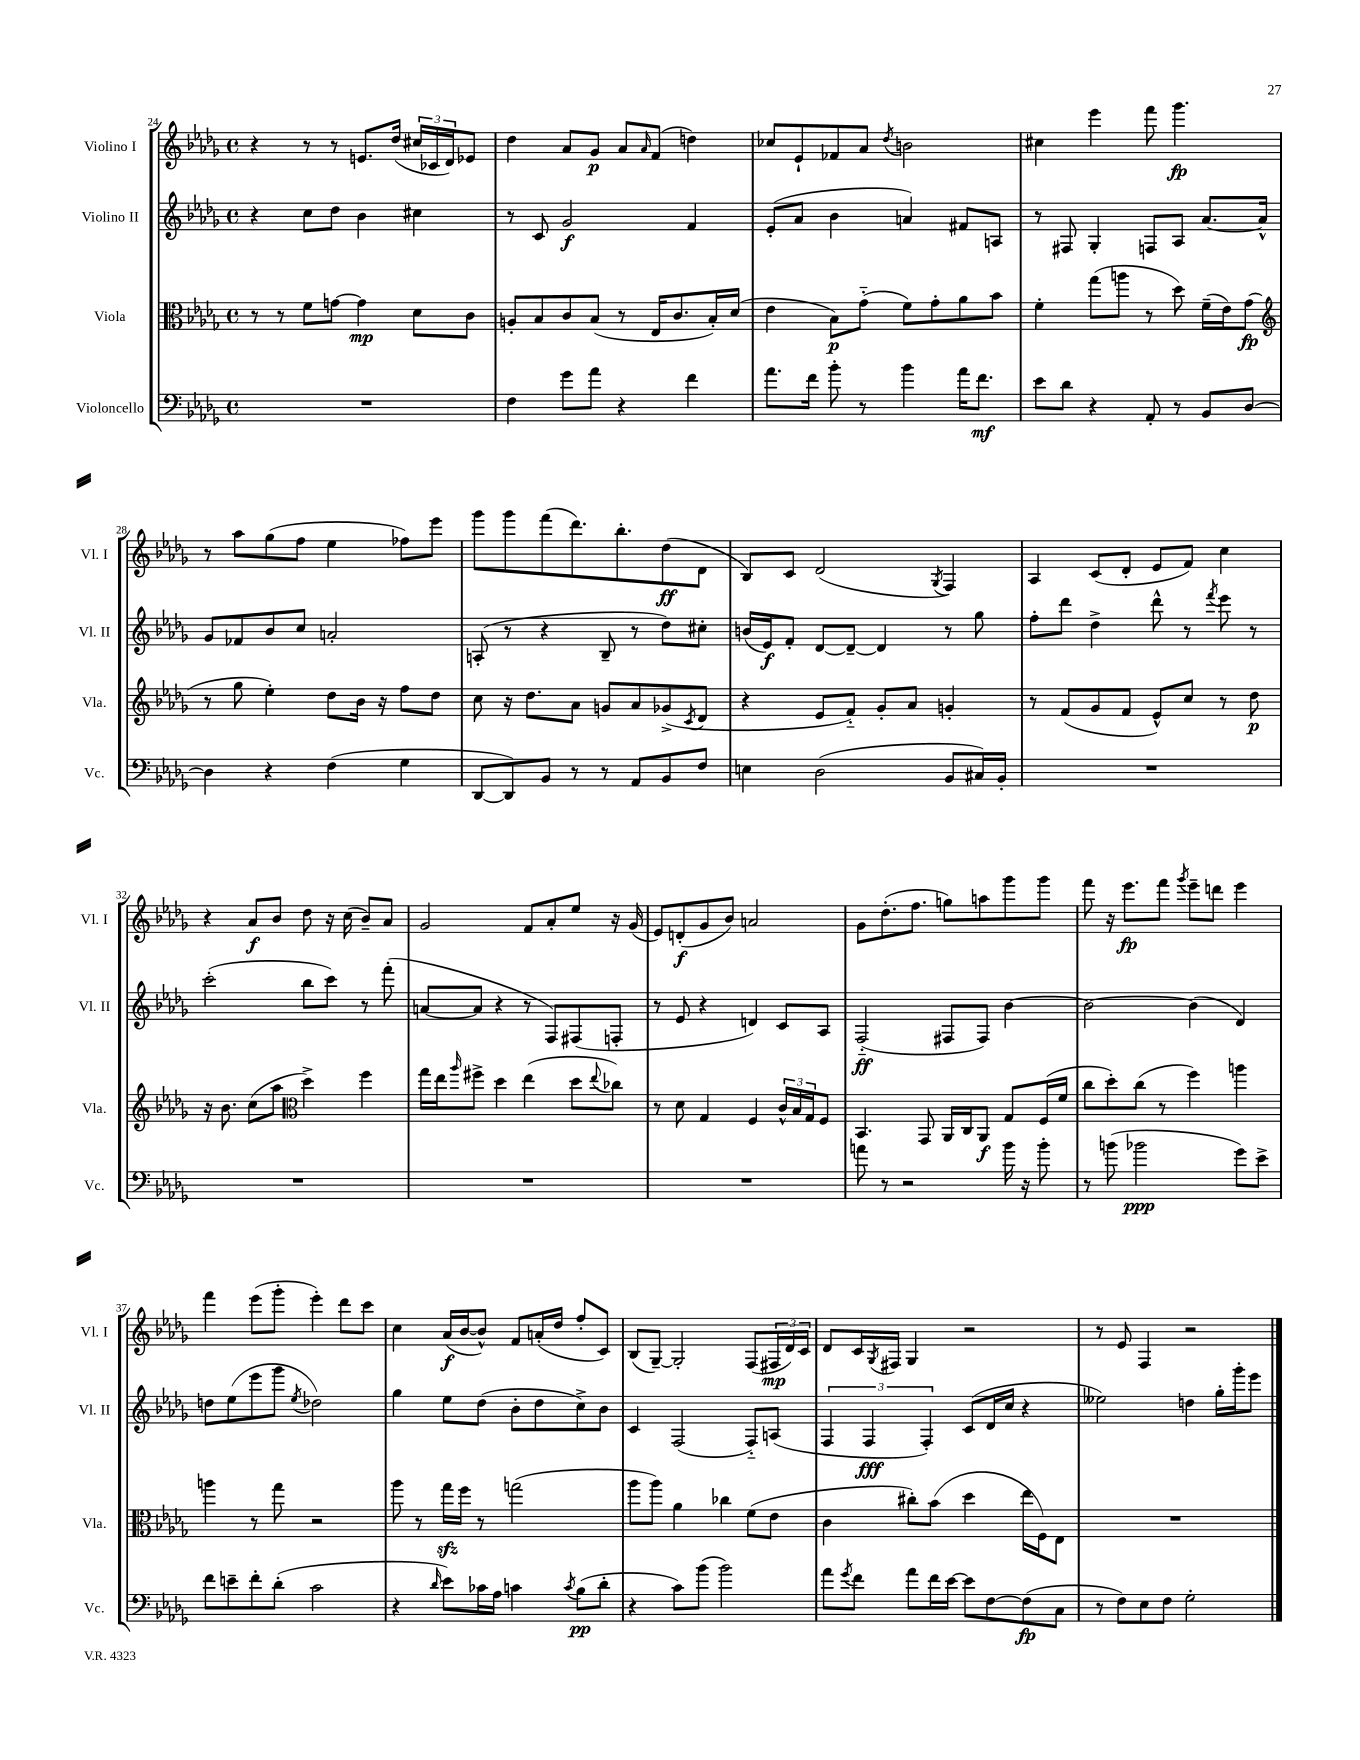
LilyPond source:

<<
\new StaffGroup <<
\new Staff = "s0" \with { instrumentName = "Violino I" shortInstrumentName = "Vl. I" } {
    \clef treble \key des \major \defaultTimeSignature \time 4/4
    r4 r8 r8 e'8. des''16( \tuplet 3/2 { cis''16 ces'16 des'16) } ees'8 |
    des''4 aes'8 ges'8\p aes'8 \grace { aes'16 } f'8( d''4) |
    ces''8 ees'8-! fes'8 aes'8 \acciaccatura { des''8 } b'2 |
    cis''4 ees'''4 f'''8 ges'''4.\fp |
    r8 aes''8 ges''8( f''8 ees''4 fes''8) ees'''8 |
    ges'''8 ges'''8 f'''8( des'''8.) bes''8.-. des''8\ff( des'8 |
    bes8) c'8 des'2( \acciaccatura { ges8 } f4) |
    aes4 c'8( des'8-. ees'8 f'8) c''4 |
    r4 aes'8\f bes'8 des''8 r16 c''16( bes'8--) aes'8 |
    ges'2 f'8 aes'8-. ees''8 r16 ges'16( |
    ees'8) d'8-.\f( ges'8 bes'8) a'2 |
    ges'8 des''8.-.( f''8. g''8) a''8 ges'''8 ges'''8 |
    f'''8 r16 ees'''8.\fp f'''8 \acciaccatura { ges'''8 } ees'''8-- d'''8 ees'''4 |
    f'''4 ees'''8( ges'''8-. ees'''4-.) des'''8 c'''8 |
    c''4 aes'16\f( bes'16~ bes'8-^) f'8 a'16-.( des''16 f''8-. c'8) |
    bes8( ges8~--) ges2-. f8( \tuplet 3/2 { fis16\mp des'16) c'16 } |
    des'8 c'16 \acciaccatura { ges8 } fis16 ges4 r2 |
    r8 ees'8 f4 r2 \bar "|." |
}
\new Staff = "s1" \with { instrumentName = "Violino II" shortInstrumentName = "Vl. II" } {
    \clef treble \key des \major \defaultTimeSignature \time 4/4
    r4 c''8 des''8 bes'4 cis''4 |
    r8 c'8 ges'2\f f'4 |
    ees'8-.( aes'8 bes'4 a'4) fis'8 a8 |
    r8 fis8 ges4-. f8 aes8 aes'8.~ aes'16-^ |
    ges'8 fes'8 bes'8 c''8 a'2-. |
    a8-.( r8 r4 bes8-- r8 des''8) cis''8-. |
    b'16( ees'16\f) f'8-. des'8~ des'8~-- des'4 r8 ges''8 |
    f''8-. des'''8 des''4-> des'''8-^ r8 \acciaccatura { f'''8 } ees'''8 r8 |
    c'''2-.( bes''8 c'''8) r8 f'''8-.( |
    a'8~ a'8 r4 r8 f8) fis8( f8-. |
    r8 ees'8 r4 d'4) c'8 aes8 |
    f2-_\ff( fis8 fis8) bes'4~ |
    bes'2~ bes'4( des'4) |
    d''8 ees''8( ees'''8 ges'''8 \acciaccatura { ees''8 } des''2) |
    ges''4 ees''8 des''8( bes'8-. des''8 c''8->) bes'8 |
    c'4 f2( f8-_) a8( |
    \tuplet 3/2 { f4 f4\fff f4-.) } c'8( des'16 c''16 r4 |
    eeses''2) d''4 ges''16-. ges'''16-. ees'''8 \bar "|." |
}
\new Staff = "s2" \with { instrumentName = "Viola" shortInstrumentName = "Vla." } {
    \clef alto \key des \major \defaultTimeSignature \time 4/4
    r8 r8 f'8 g'8~ g'4\mp des'8 c'8 |
    a8-. bes8 c'8 bes8( r8 ees16 c'8. bes16-.) des'16( |
    ees'4 bes8\p) ges'8-_( f'8) ges'8-. aes'8 bes'8 |
    f'4-. ges''8( a''8 r8 des''8) f'16--( ees'16) ges'8\fp( |
    \clef treble r8 ges''8 ees''4-.) des''8 bes'16 r16 f''8 des''8 |
    c''8 r16 des''8. aes'8 g'8 aes'8 ges'8->( \acciaccatura { c'8 } des'8 |
    r4 ees'8 f'8-_) ges'8-. aes'8 g'4-. |
    r8 f'8( ges'8 f'8 ees'8-^) c''8 r8 des''8\p |
    r16 bes'8. c''8( aes''8 \clef alto des''4->) f''4 |
    ges''16 ees''16 \grace { aes''16 } fis''8-> des''4 ees''4( des''8 \appoggiatura { ees''8 } ces''8) |
    r8 des'8 ges4 f4 \tuplet 3/2 { c'16-^ bes16 ges16 } f8 |
    bes,4. ges,8 aes,16 c16 aes,8\f ges8 f16( f'16 |
    c''8 des''8-.) c''8( r8 f''4) a''4 |
    a''4 r8 ges''8 r2 |
    aes''8 r8 ges''16\sfz f''16 r8 g''2( |
    aes''8 aes''8) aes'4 ces''4 f'8( ees'8 |
    c'4 cis''8-.) bes'8( des''4 ees''16 f16) ees8 |
    R1 \bar "|." |
}
\new Staff = "s3" \with { instrumentName = "Violoncello" shortInstrumentName = "Vc." } {
    \clef bass \key des \major \defaultTimeSignature \time 4/4
    R1 |
    f4 ges'8 aes'8 r4 f'4 |
    aes'8. f'16 bes'8-. r8 bes'4 aes'16 f'8.\mf |
    ees'8 des'8 r4 aes,8-. r8 bes,8 des8~ |
    des4 r4 f4( ges4 |
    des,8~ des,8) bes,8 r8 r8 aes,8 bes,8 f8 |
    e4 des2( bes,8 cis16) bes,16-. |
    R1 |
    R1 |
    R1 |
    R1 |
    a'8 r8 r2 bes'16 r16 bes'8-. |
    r8 b'8( bes'2\ppp ges'8) ees'8-> |
    f'8 e'8-- f'8-. des'8-.( c'2 |
    r4 \grace { des'16 } ees'8) ces'16 aes16 c'4 \acciaccatura { c'8 } bes8\pp( des'8-. |
    r4 c'8) bes'8( bes'2) |
    aes'8 \acciaccatura { ges'8 } f'8 aes'8 f'16 ees'16~ ees'8 f8~ f8\fp( c8 |
    r8 f8) ees8 f8 ges2-. \bar "|." |
}
>>
>>
\layout { \context { \Score currentBarNumber = #24 } }
